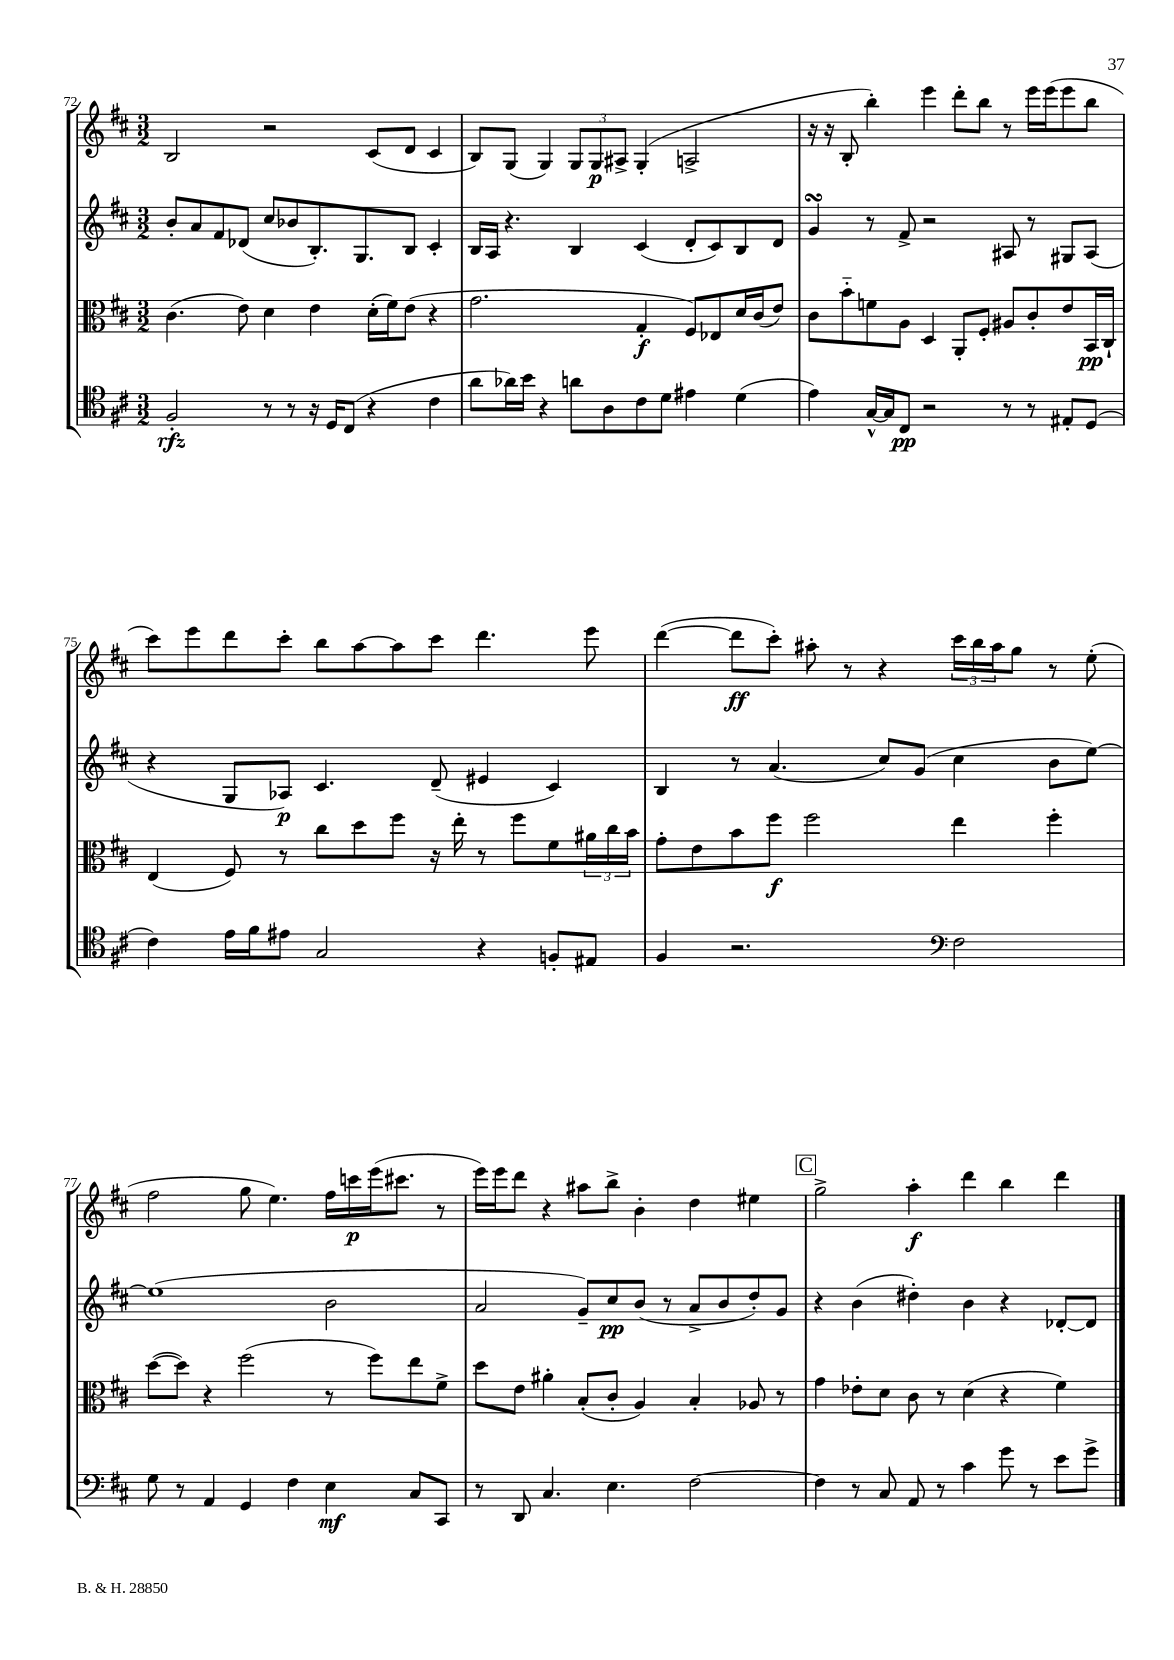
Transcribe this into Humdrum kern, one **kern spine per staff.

**kern	**dynam	**kern	**dynam	**kern	**dynam	**kern	**dynam
*part4	*part4	*part3	*part3	*part2	*part2	*part1	*part1
*staff4	*staff4	*staff3	*staff3	*staff2	*staff2	*staff1	*staff1
*clefC4	*	*clefC3	*	*clefG2	*	*clefG2	*
*k[f#c#]	*	*k[f#c#]	*	*k[f#c#]	*	*k[f#c#]	*
*M3/2	*	*M3/2	*	*M3/2	*	*M3/2	*
=72	=72	=72	=72	=72	=72	=72	=72
2F#'/	rfz	(4.c#\	.	8b'/L	.	2B/	.
.	.	.	.	8a/	.	.	.
.	.	.	.	8f#/	.	.	.
.	.	8e\)	.	(8d-X/J	.	.	.
8r	.	4d\	.	8cc#/L	.	2r	.
8r	.	.	.	8b-X/	.	.	.
16r	.	4e\	.	8.B'/)	.	.	.
16D/KL	.	.	.	.	.	.	.
(8C#/J	.	.	.	.	.	.	.
.	.	.	.	8.G/	.	.	.
4r	.	(16d'\LL	.	.	.	(8c#/L	.
.	.	16f#\J)	.	.	.	.	.
.	.	(8e\J	.	8B/J	.	8d/J	.
4c#\	.	4r	.	4c#'/	.	4c#/	.
=73	=73	=73	=73	=73	=73	=73	=73
8a\L	.	2.g\	.	16B/LL	.	8B/L)	.
.	.	.	.	16A/JJ	.	.	.
16a-X\L)	.	.	.	4.r	.	(8G/J	.
16b\JJ	.	.	.	.	.	.	.
4r	.	.	.	.	.	4G/)	.
8an\L	.	.	.	4B/	.	12G/L	.
.	.	.	.	.	.	12G/	p
8A\	.	.	.	.	.	.	.
.	.	.	.	.	.	12A#X^/J	.
8c#\	.	4G'/	f	(4c#/	.	(4G'/	.
8d\J	.	.	.	.	.	.	.
4e#X\	.	8F#/L)	.	8d'/L	.	2An^/	.
.	.	8E-X/	.	8c#/)	.	.	.
(4d\	.	16d/L	.	8B/	.	.	.
.	.	(16c#/J	.	.	.	.	.
.	.	8e/J)	.	8d/J	.	.	.
=74	=74	=74	=74	=74	=74	=74	=74
4e\)	.	8c#\L	.	4gsSSs/	.	16r	.
.	.	.	.	.	.	16r	.
.	.	8b\	.	.	.	8B'/	.
[16G^^/LL	.	8fn\	.	8r	.	4bb'\)	.
16G/J]	.	.	.	.	.	.	.
8C#/J	pp	8A\J	.	8f#^/	.	.	.
2r	.	4D/	.	2r	.	4eee\	.
.	.	8AA'/L	.	.	.	8ddd'\L	.
.	.	8F#'/J	.	.	.	8bb\J	.
8r	.	8A#X/L	.	8A#X/	.	8r	.
8r	.	8c#'/	.	8r	.	16eee\LL	.
.	.	.	.	.	.	(16eee\J	.
8E#X'/L	.	8e/	.	8G#X/L	.	8eee\	.
(8D/J	.	16BB/L	pp	(8A#/J	.	8bb\J	.
.	.	16C#`/JJ	.	.	.	.	.
!!LO:LB:g=z
=75	=75	=75	=75	=75	=75	=75	=75
4c#\)	.	(4E/	.	4r	.	8ccc#\L)	.
.	.	.	.	.	.	8eee\	.
16e\LL	.	8F#/)	.	8G/L	.	8ddd\	.
16f#\J	.	.	.	.	.	.	.
8e#X\J	.	8r	.	8A-X/J)	p	8ccc#'\J	.
2G/	.	8cc#\L	.	4.c#/	.	8bb\L	.
.	.	8dd\	.	.	.	[8aa\	.
.	.	8ff#\J	.	.	.	8aa\]	.
.	.	16r	.	(8d~/	.	8ccc#\J	.
.	.	16ee'\	.	.	.	.	.
4r	.	8r	.	4e#X/	.	4.ddd\	.
.	.	8ff#\L	.	.	.	.	.
8Fn'/L	.	8f#\	.	4c#/)	.	.	.
8E#X/J	.	24a#X\L	.	.	.	8eee\	.
.	.	24cc#\	.	.	.	.	.
.	.	24b\JJ	.	.	.	.	.
=76	=76	=76	=76	=76	=76	=76	=76
4F#/	.	8g'\L	.	4B/	.	([4ddd\	.
.	.	8e\	.	.	.	.	.
2.r	.	8b\	.	8r	.	8ddd\L]	ff
.	.	8ff#\J	f	(4.a/	.	8ccc#'\J)	.
.	.	2ff#\	.	.	.	8aa#X'\	.
.	.	.	.	.	.	8r	.
.	.	.	.	8cc#/L)	.	4r	.
.	.	.	.	(8g/J	.	.	.
*clefF4	*	*	*	*	*	*	*
2F#\	.	4ee\	.	4cc#\	.	24ccc#\LL	.
.	.	.	.	.	.	24bb\	.
.	.	.	.	.	.	24aa#\J	.
.	.	.	.	.	.	8gg\J	.
.	.	4ff#'\	.	8b\L	.	8r	.
.	.	.	.	[8ee\J)	.	(8ee'\	.
!!LO:LB:g=z
=77	=77	=77	=77	=77	=77	=77	=77
8G\	.	([8dd\L	.	(1ee]	.	2ff#\	.
8r	.	8dd\J])	.	.	.	.	.
4AA/	.	4r	.	.	.	.	.
4GG/	.	(2ff#\	.	.	.	8gg\	.
.	.	.	.	.	.	4.ee\)	.
4F#\	.	.	.	.	.	.	.
4E\	mf	8r	.	2b\	.	16ff#\LL	.
.	.	.	.	.	.	16cccn\	p
.	.	8ff#\L)	.	.	.	(16eee\J	.
.	.	.	.	.	.	8.ccc#X\J	.
8C#/L	.	8ee\	.	.	.	.	.
8CC#/J	.	8f#^\J	.	.	.	8r	.
=78	=78	=78	=78	=78	=78	=78	=78
8r	.	8dd\L	.	2a/	.	16eee\LL)	.
.	.	.	.	.	.	16eee\J	.
8DD/	.	8e\J	.	.	.	8ddd\J	.
4.C#/	.	4a#X'\	.	.	.	4r	.
.	.	(8B'/L	.	8g~/L)	.	8aa#X\L	.
4.E\	.	8c#'/J	.	8cc#/	pp	8bb^\J	.
.	.	4A/)	.	(8b/J	.	4b'\	.
.	.	.	.	8r	.	.	.
[2F#\	.	4B'/	.	8a^/L	.	4dd\	.
.	.	.	.	8b/	.	.	.
.	.	8A-X/	.	8dd'/)	.	4ee#X\	.
.	.	8r	.	8g/J	.	.	.
!!LO:REH:place=s1:t=C
=79	=79	=79	=79	=79	=79	=79	=79
4F#\]	.	4g\	.	4r	.	2gg^\	.
8r	.	8e-X'\L	.	(4b\	.	.	.
8C#/	.	8d\J	.	.	.	.	.
8AA/	.	8c#\	.	4dd#X'\)	.	4aa'\	f
8r	.	8r	.	.	.	.	.
4c#\	.	(4d\	.	4b\	.	4ddd\	.
8g\	.	4r	.	4r	.	4bb\	.
8r	.	.	.	.	.	.	.
8e\L	.	4f#\)	.	[8d-X'/L	.	4ddd\	.
8g^\J	.	.	.	8d-/J]	.	.	.
==	==	==	==	==	==	==	==
*-	*-	*-	*-	*-	*-	*-	*-
